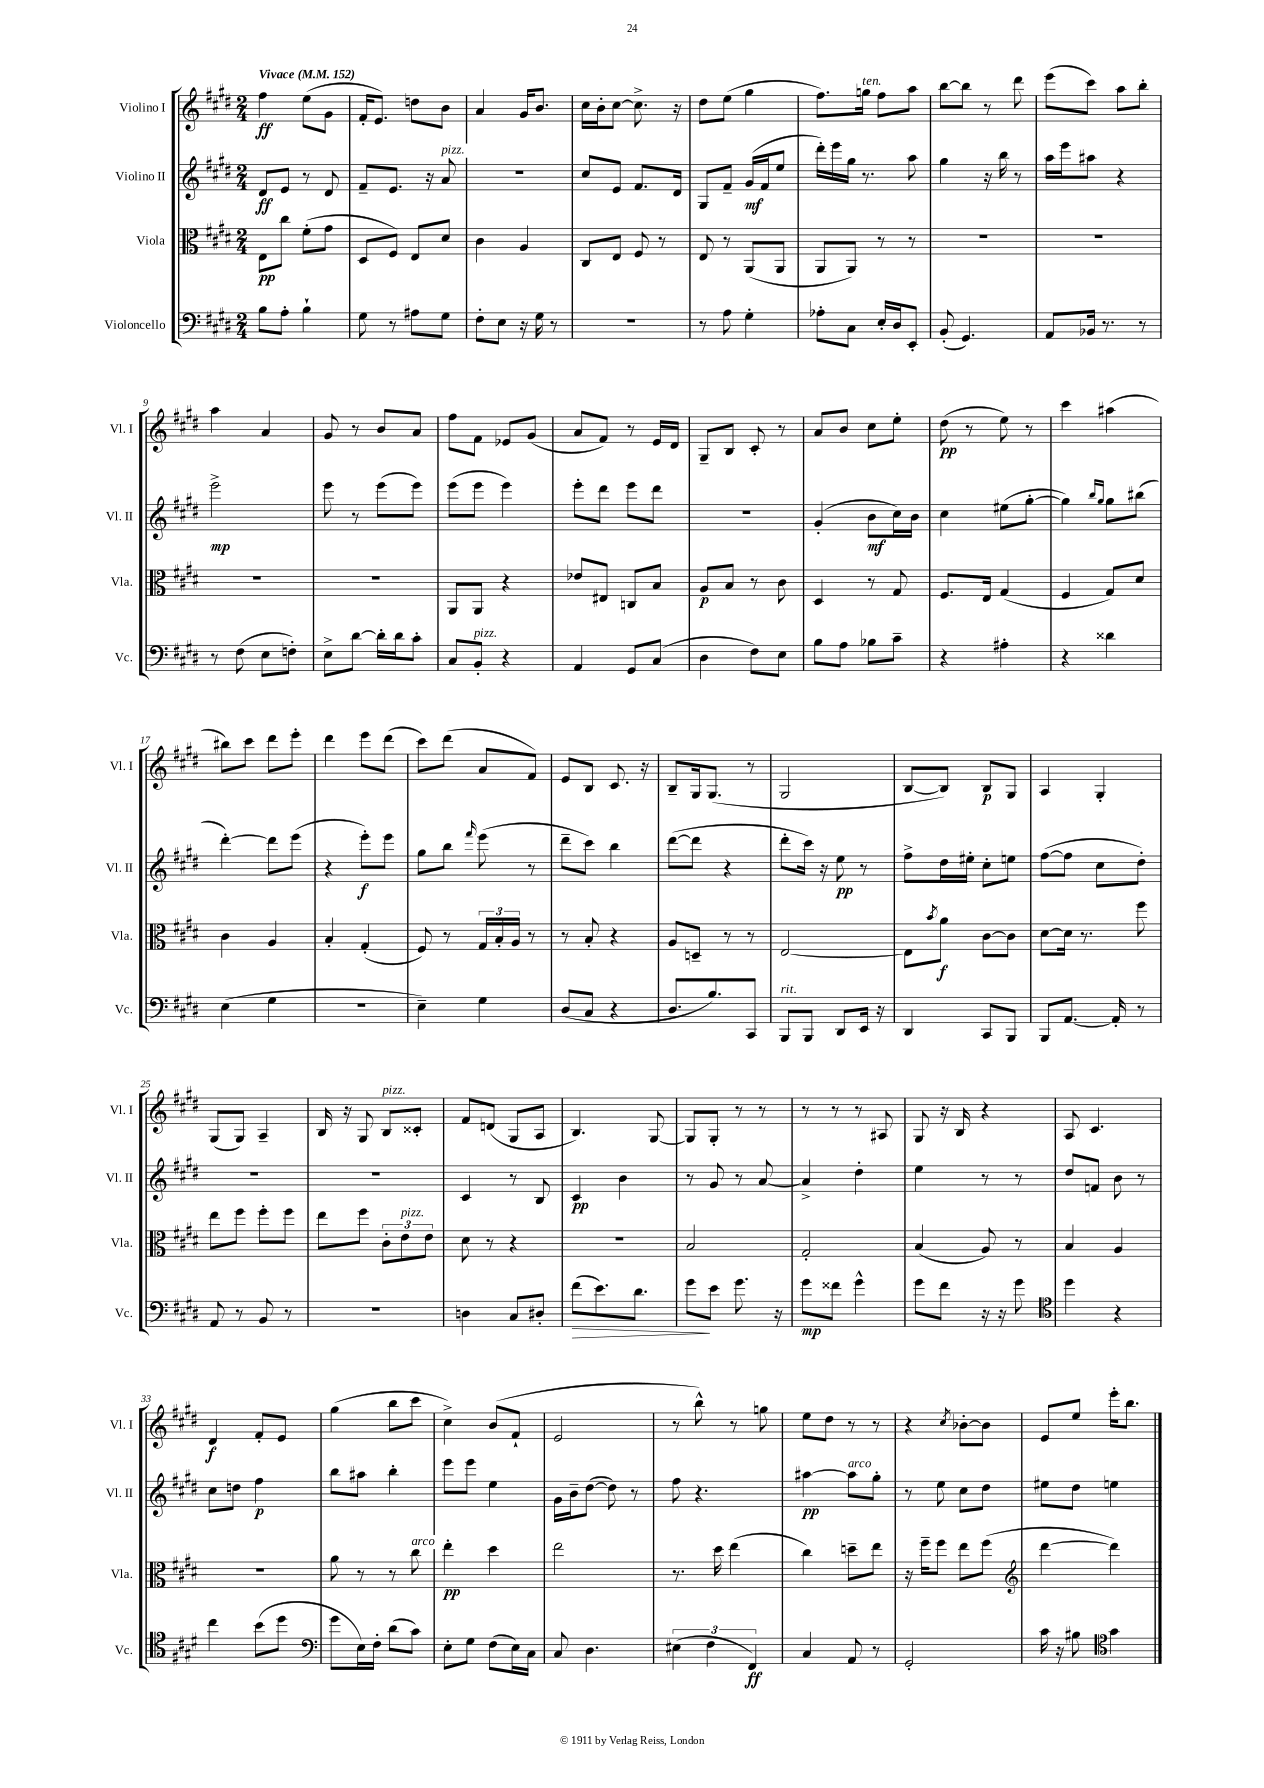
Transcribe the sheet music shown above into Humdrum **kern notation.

**kern	**dynam	**kern	**dynam	**kern	**dynam	**kern	**dynam
*part4	*part4	*part3	*part3	*part2	*part2	*part1	*part1
*staff4	*staff4	*staff3	*staff3	*staff2	*staff2	*staff1	*staff1
*I"Violoncello	*	*I"Viola	*	*I"Violino II	*	*I"Violino I	*
*I'Vc.	*	*I'Vla.	*	*I'Vl. II	*	*I'Vl. I	*
*clefF4	*	*clefC3	*	*clefG2	*	*clefG2	*
*k[f#c#g#d#]	*	*k[f#c#g#d#]	*	*k[f#c#g#d#]	*	*k[f#c#g#d#]	*
*M2/4	*	*M2/4	*	*M2/4	*	*M2/4	*
*MM152	*	*MM152	*	*MM152	*	*MM152	*
=1	=1	=1	=1	=1	=1	=1	=1
!	!	!	!	!	!	!LO:TX:a:B:t=Vivace	!
8B\L	.	8E\L	pp	8d#/L	ff	4ff#\	ff
8A'\J	.	8cc#\J	.	8e/J	.	.	.
4B`\	.	(8f#'\L	.	8r	.	(8ee\L	.
.	.	8g#\J	.	8d#/	.	8g#\J	.
=2	=2	=2	=2	=2	=2	=2	=2
8G#\	.	8D#/L	.	8f#~/L	.	16f#'/KL	.
.	.	.	.	.	.	8.e/J)	.
8r	.	8F#/J)	.	8.e/J	.	.	.
8A#X\L	.	8E/L	.	.	.	8ddn\L	.
.	.	.	.	16r	.	.	.
!	!	!	!	!LO:TX:a:i:t=pizz.	!	!	!
8G#\J	.	8d#/J	.	8a/	.	8b\J	.
=3	=3	=3	=3	=3	=3	=3	=3
8F#'\L	.	4c#\	.	2r	.	4a/	.
8E\J	.	.	.	.	.	.	.
16r	.	4A/	.	.	.	16g#/KL	.
16G#\	.	.	.	.	.	8.b/J	.
8r	.	.	.	.	.	.	.
=4	=4	=4	=4	=4	=4	=4	=4
2r	.	8C#/L	.	8cc#/L	.	16cc#\LL	.
.	.	.	.	.	.	16b'\J	.
.	.	8E/J	.	8e/J	.	[8cc#\J	.
.	.	8F#/	.	8.f#/L	.	8.cc#^\]	.
.	.	8r	.	.	.	.	.
.	.	.	.	16d#/Jk	.	16r	.
=5	=5	=5	=5	=5	=5	=5	=5
8r	.	8E/	.	8G#/L	.	8dd#\L	.
8A\	.	8r	.	8f#~/J	.	(8ee\J	.
4G#'\	.	(8AA/L	.	(16g#/LL	mf	4gg#\	.
.	.	.	.	16f#/J	.	.	.
.	.	8AA/J	.	8ee/J	.	.	.
=6	=6	=6	=6	=6	=6	=6	=6
8A-X'\L	.	8AA/L	.	16ddd#'\LL)	.	8.ff#\L)	.
.	.	.	.	16eee\	.	.	.
8C#\J	.	8AA/J)	.	16gg#\JJ	.	.	.
!	!	!	!	!	!	!LO:TX:a:i:t=ten.	!
.	.	.	.	8.r	.	16ggn\Jk	.
16E'/LL	.	8r	.	.	.	8ff#\L	.
16D#/J	.	.	.	.	.	.	.
8EE'/J	.	8r	.	8aa\	.	8aa\J	.
=7	=7	=7	=7	=7	=7	=7	=7
(8BB'/	.	2r	.	4gg#\	.	[8bb\L	.
4.GG#/)	.	.	.	.	.	8bb\J]	.
.	.	.	.	16r	.	8r	.
.	.	.	.	16bb\	.	.	.
.	.	.	.	8r	.	8ddd#\	.
=8	=8	=8	=8	=8	=8	=8	=8
8AA/L	.	2r	.	16aa\LL	.	(8eee\L	.
.	.	.	.	16eee\J	.	.	.
16BB-X/Jk	.	.	.	8aa#X\J	.	8ccc#\J)	.
8.r	.	.	.	.	.	.	.
.	.	.	.	4r	.	8aa\L	.
8r	.	.	.	.	.	8bb'\J	.
!!LO:LB:g=z
=9	=9	=9	=9	=9	=9	=9	=9
8r	.	2r	.	2eee^\	mp	4aa\	.
(8F#\	.	.	.	.	.	.	.
8E\L	.	.	.	.	.	4a/	.
8Fn'\J)	.	.	.	.	.	.	.
=10	=10	=10	=10	=10	=10	=10	=10
8E^\L	.	2r	.	8eee\	.	8g#/	.
[8d#\J	.	.	.	8r	.	8r	.
16d#'\LL]	.	.	.	(8eee\L	.	8b/L	.
16d#\J	.	.	.	.	.	.	.
8c#'\J	.	.	.	8eee\J)	.	8a/J	.
=11	=11	=11	=11	=11	=11	=11	=11
8C#/L	.	8AA/L	.	(8eee\L	.	8ff#\L	.
!LO:TX:a:i:t=pizz.	!	!	!	!	!	!	!
8BB'/J	.	8AA/J	.	8eee\J	.	8f#\J	.
4r	.	4r	.	4eee\)	.	8e-X/L	.
.	.	.	.	.	.	(8g#/J	.
=12	=12	=12	=12	=12	=12	=12	=12
4AA/	.	8e-X/L	.	8eee'\L	.	8a/L	.
.	.	8E#X/J	.	8ddd#\J	.	8f#/J)	.
8GG#/L	.	8Cn/L	.	8eee\L	.	8r	.
(8C#/J	.	8B/J	.	8ddd#\J	.	16e/LL	.
.	.	.	.	.	.	16d#/JJ	.
=13	=13	=13	=13	=13	=13	=13	=13
4D#\	.	8A/L	p	2r	.	8G#~/L	.
.	.	8B/J	.	.	.	8B/J	.
8F#\L)	.	8r	.	.	.	8c#'/	.
8E\J	.	8c#\	.	.	.	8r	.
=14	=14	=14	=14	=14	=14	=14	=14
8B\L	.	4D#/	.	(4g#'/	.	8a/L	.
8A\J	.	.	.	.	.	8b/J	.
8B-X\L	.	8r	.	8b\L	mf	8cc#\L	.
8c#~\J	.	8G#/	.	16cc#\L)	.	8ee'\J	.
.	.	.	.	16b\JJ	.	.	.
=15	=15	=15	=15	=15	=15	=15	=15
4r	.	8.F#/L	.	4cc#\	.	(8dd#\	pp
.	.	.	.	.	.	8r	.
.	.	16E/Jk	.	.	.	.	.
4A#X'\	.	(4G#/	.	(8ee#X\L	.	8ee\)	.
.	.	.	.	[8gg#'\J	.	8r	.
=16	=16	=16	=16	=16	=16	=16	=16
4r	.	4F#/	.	4gg#\])	.	4ccc#\	.
.	.	.	.	16qqbb/LL	.	.	.
.	.	.	.	16qqgg#/JJ	.	.	.
4d##X\	.	8G#/L)	.	8gg#\L	.	(4aa#X\	.
.	.	8d#/J	.	(8bb#X\J	.	.	.
!!LO:LB:g=z
=17	=17	=17	=17	=17	=17	=17	=17
(4E\	.	4c#\	.	[4ddd#'\)	.	8bb#X\L)	.
.	.	.	.	.	.	8ccc#\J	.
4G#\	.	4A/	.	8ddd#\L]	.	8ddd#\L	.
.	.	.	.	(8eee\J	.	8eee'\J	.
=18	=18	=18	=18	=18	=18	=18	=18
2r	.	4B'/	.	4r	.	4ddd#\	.
.	.	(4G#'/	.	8eee'\L)	f	8eee\L	.
.	.	.	.	8eee\J	.	(8ddd#\J	.
=19	=19	=19	=19	=19	=19	=19	=19
4E~\)	.	8F#/)	.	8gg#\L	.	8ccc#\L)	.
.	.	8r	.	8bb\J	.	(8ddd#\J	.
.	.	.	.	16qqfff#/	.	.	.
4G#\	.	24G#/LL	.	(8eee\	.	8a/L	.
.	.	24B'/	.	.	.	.	.
.	.	24A/JJ	.	.	.	.	.
.	.	8r	.	8r	.	8f#/J)	.
=20	=20	=20	=20	=20	=20	=20	=20
(8D#/L	.	8r	.	8ddd#~\L	.	8e/L	.
8C#/J	.	8B'/	.	8ccc#\J)	.	8B/J	.
4r	.	4r	.	4bb\	.	8.c#/	.
.	.	.	.	.	.	16r	.
=21	=21	=21	=21	=21	=21	=21	=21
8.D#/L	.	8A/L	.	([8ddd#\L	.	8B~/L	.
.	.	8Dn~/J	.	8ddd#\J]	.	16G#/k	.
8.B/)	.	.	.	.	.	(8.G#/J	.
.	.	8r	.	4r	.	.	.
8CC#/J	.	8r	.	.	.	8r	.
=22	=22	=22	=22	=22	=22	=22	=22
!LO:TX:a:i:t=rit.	!	!	!	!	!	!	!
8BBB/L	.	[2E/	.	8ddd#'\L	.	2G#/	.
8BBB/J	.	.	.	16ccc#\Jk)	.	.	.
.	.	.	.	16r	.	.	.
8DD#/L	.	.	.	8ee\	pp	.	.
16EE/Jk	.	.	.	8r	.	.	.
16r	.	.	.	.	.	.	.
=23	=23	=23	=23	=23	=23	=23	=23
4DD#/	.	8E\L]	.	8ff#^\L	.	[8B/L	.
.	.	8qb/	.	.	.	.	.
.	.	8a\J	f	16dd#\L	.	8B/J])	.
.	.	.	.	16ee#X'\JJ	.	.	.
8CC#/L	.	[8c#\L	.	8cc#'\L	.	8B/L	p
8BBB/J	.	8c#\J]	.	8een\J	.	8G#/J	.
=24	=24	=24	=24	=24	=24	=24	=24
8BBB/L	.	[8d#\L	.	([8ff#\L	.	4A/	.
[8.AA/J	.	16d#\Jk]	.	8ff#\J]	.	.	.
.	.	8.r	.	.	.	.	.
.	.	.	.	8cc#\L	.	4G#'/	.
16AA'/]	.	.	.	.	.	.	.
8r	.	8ff#\	.	8dd#'\J)	.	.	.
!!LO:LB:g=z
=25	=25	=25	=25	=25	=25	=25	=25
8AA/	.	8ee\L	.	2r	.	(8G#/L	.
8r	.	8ff#\J	.	.	.	8G#/J)	.
8BB/	.	8ff#'\L	.	.	.	4A~/	.
8r	.	8ff#\J	.	.	.	.	.
=26	=26	=26	=26	=26	=26	=26	=26
2r	.	8ee\L	.	2r	.	16B/	.
.	.	.	.	.	.	16r	.
.	.	8ff#\J	.	.	.	8G#/	.
!	!	!	!	!	!	!LO:TX:a:i:t=pizz.	!
.	.	12c#'\L	.	.	.	8B/L	.
!	!	!LO:TX:a:i:t=pizz.	!	!	!	!	!
.	.	12e\	.	.	.	.	.
.	.	.	.	.	.	8c##X'/J	.
.	.	12e\J	.	.	.	.	.
=27	=27	=27	=27	=27	=27	=27	=27
4Dn\	.	8d#\	.	4c#/	.	8f#/L	.
.	.	8r	.	.	.	(8dn/J	.
8C#/L	.	4r	.	8r	.	8G#/L	.
8D#X'/J	.	.	.	8B/	.	8A/J	.
=28	=28	=28	=28	=28	=28	=28	=28
!	!LO:HP:b	!	!	!	!	!	!
(8f#\L	>	2r	.	4c#/	pp	4.B/)	.
8.e\)	.	.	.	.	.	.	.
.	.	.	.	4b\	.	.	.
8.d#\J	.	.	.	.	.	.	.
.	.	.	.	.	.	[8G#/	.
=29	=29	=29	=29	=29	=29	=29	=29
8g#\L	.	2B/	.	8r	.	8G#/L]	.
8e\J	]	.	.	8g#/	.	8G#'/J	.
8.g#\	.	.	.	8r	.	8r	.
.	.	.	.	[8a/	.	8r	.
16r	.	.	.	.	.	.	.
=30	=30	=30	=30	=30	=30	=30	=30
8g#\L	mp	2G#'/	.	4a^/]	.	8r	.
8f##X\J	.	.	.	.	.	8r	.
4g#^^\	.	.	.	4dd#'\	.	8r	.
.	.	.	.	.	.	8A#X/	.
=31	=31	=31	=31	=31	=31	=31	=31
8g#\L	.	(4B/	.	4ee\	.	8G#/	.
8f#\J	.	.	.	.	.	16r	.
.	.	.	.	.	.	16B/	.
16r	.	8A/)	.	8r	.	4r	.
16r	.	.	.	.	.	.	.
8g#\	.	8r	.	8r	.	.	.
=32	=32	=32	=32	=32	=32	=32	=32
*clefC4	*	*	*	*	*	*	*
4dd#\	.	4B/	.	8dd#/L	.	8A/	.
.	.	.	.	8fn/J	.	4.c#/	.
4r	.	4A/	.	8b\	.	.	.
.	.	.	.	8r	.	.	.
!!LO:LB:g=z
=33	=33	=33	=33	=33	=33	=33	=33
4cc#\	.	2r	.	8cc#\L	.	4d#/	f
.	.	.	.	8ddn\J	.	.	.
(8b\L	.	.	.	4ff#\	p	8f#'/L	.
8dd#\J	.	.	.	.	.	8e/J	.
=34	=34	=34	=34	=34	=34	=34	=34
*clefF4	*	*	*	*	*	*	*
8g#\L	.	8a\	.	8bb\L	.	(4gg#\	.
16E\L)	.	8r	.	8aa#X\J	.	.	.
16F#'\JJ	.	.	.	.	.	.	.
(8d#\L	.	8r	.	4bb'\	.	8bb\L	.
!	!	!LO:TX:a:i:t=arco	!	!	!	!	!
8c#\J)	.	8cc#\	.	.	.	8ccc#\J	.
=35	=35	=35	=35	=35	=35	=35	=35
8E'\L	.	4ee'\	pp	8eee\L	.	4cc#^\)	.
8G#\J	.	.	.	8eee\J	.	.	.
(8F#\L	.	4dd#\	.	4ee\	.	(8b/L	.
16E\L)	.	.	.	.	.	8f#`/J	.
16C#\JJ	.	.	.	.	.	.	.
=36	=36	=36	=36	=36	=36	=36	=36
8C#/	.	2ee\	.	16g#\LL	.	2e/	.
.	.	.	.	16b~\J	.	.	.
4.D#\	.	.	.	([8dd#\J	.	.	.
.	.	.	.	8dd#\])	.	.	.
.	.	.	.	8r	.	.	.
=37	=37	=37	=37	=37	=37	=37	=37
(6E#X\	.	8.r	.	8ff#\	.	8r	.
.	.	.	.	4.r	.	8bb^^\)	.
6F#\	.	.	.	.	.	.	.
.	.	16dd#\	.	.	.	.	.
.	.	(4ee\	.	.	.	8r	.
6FF#/)	ff	.	.	.	.	.	.
.	.	.	.	.	.	8ggn\	.
=38	=38	=38	=38	=38	=38	=38	=38
4C#/	.	4cc#\)	.	[4aa#X\	pp	8ee\L	.
.	.	.	.	.	.	8dd#\J	.
!	!	!	!	!LO:TX:a:i:t=arco	!	!	!
8AA/	.	8ddn~\L	.	8aa#\L]	.	8r	.
8r	.	8ee\J	.	8gg#'\J	.	8r	.
=39	=39	=39	=39	=39	=39	=39	=39
2GG#'/	.	16r	.	8r	.	4r	.
.	.	16ff#~\KL	.	.	.	.	.
.	.	8ff#\J	.	8ee\	.	.	.
.	.	.	.	.	.	8qcc#/	.
.	.	8ee\L	.	8cc#\L	.	[8b-X'\L	.
.	.	(8ff#\J	.	8dd#\J	.	8b-\J]	.
=40	=40	=40	=40	=40	=40	=40	=40
*	*	*clefG2	*	*	*	*	*
16c#\	.	[4ddd#\	.	8ee#X\L	.	8e/L	.
16r	.	.	.	.	.	.	.
8B#X\	.	.	.	8dd#\J	.	8ee/J	.
*clefC4	*	*	*	*	*	*	*
4g#\	.	4ddd#\])	.	4een\	.	16eee'\KL	.
.	.	.	.	.	.	8.bb\J	.
==	==	==	==	==	==	==	==
*-	*-	*-	*-	*-	*-	*-	*-
